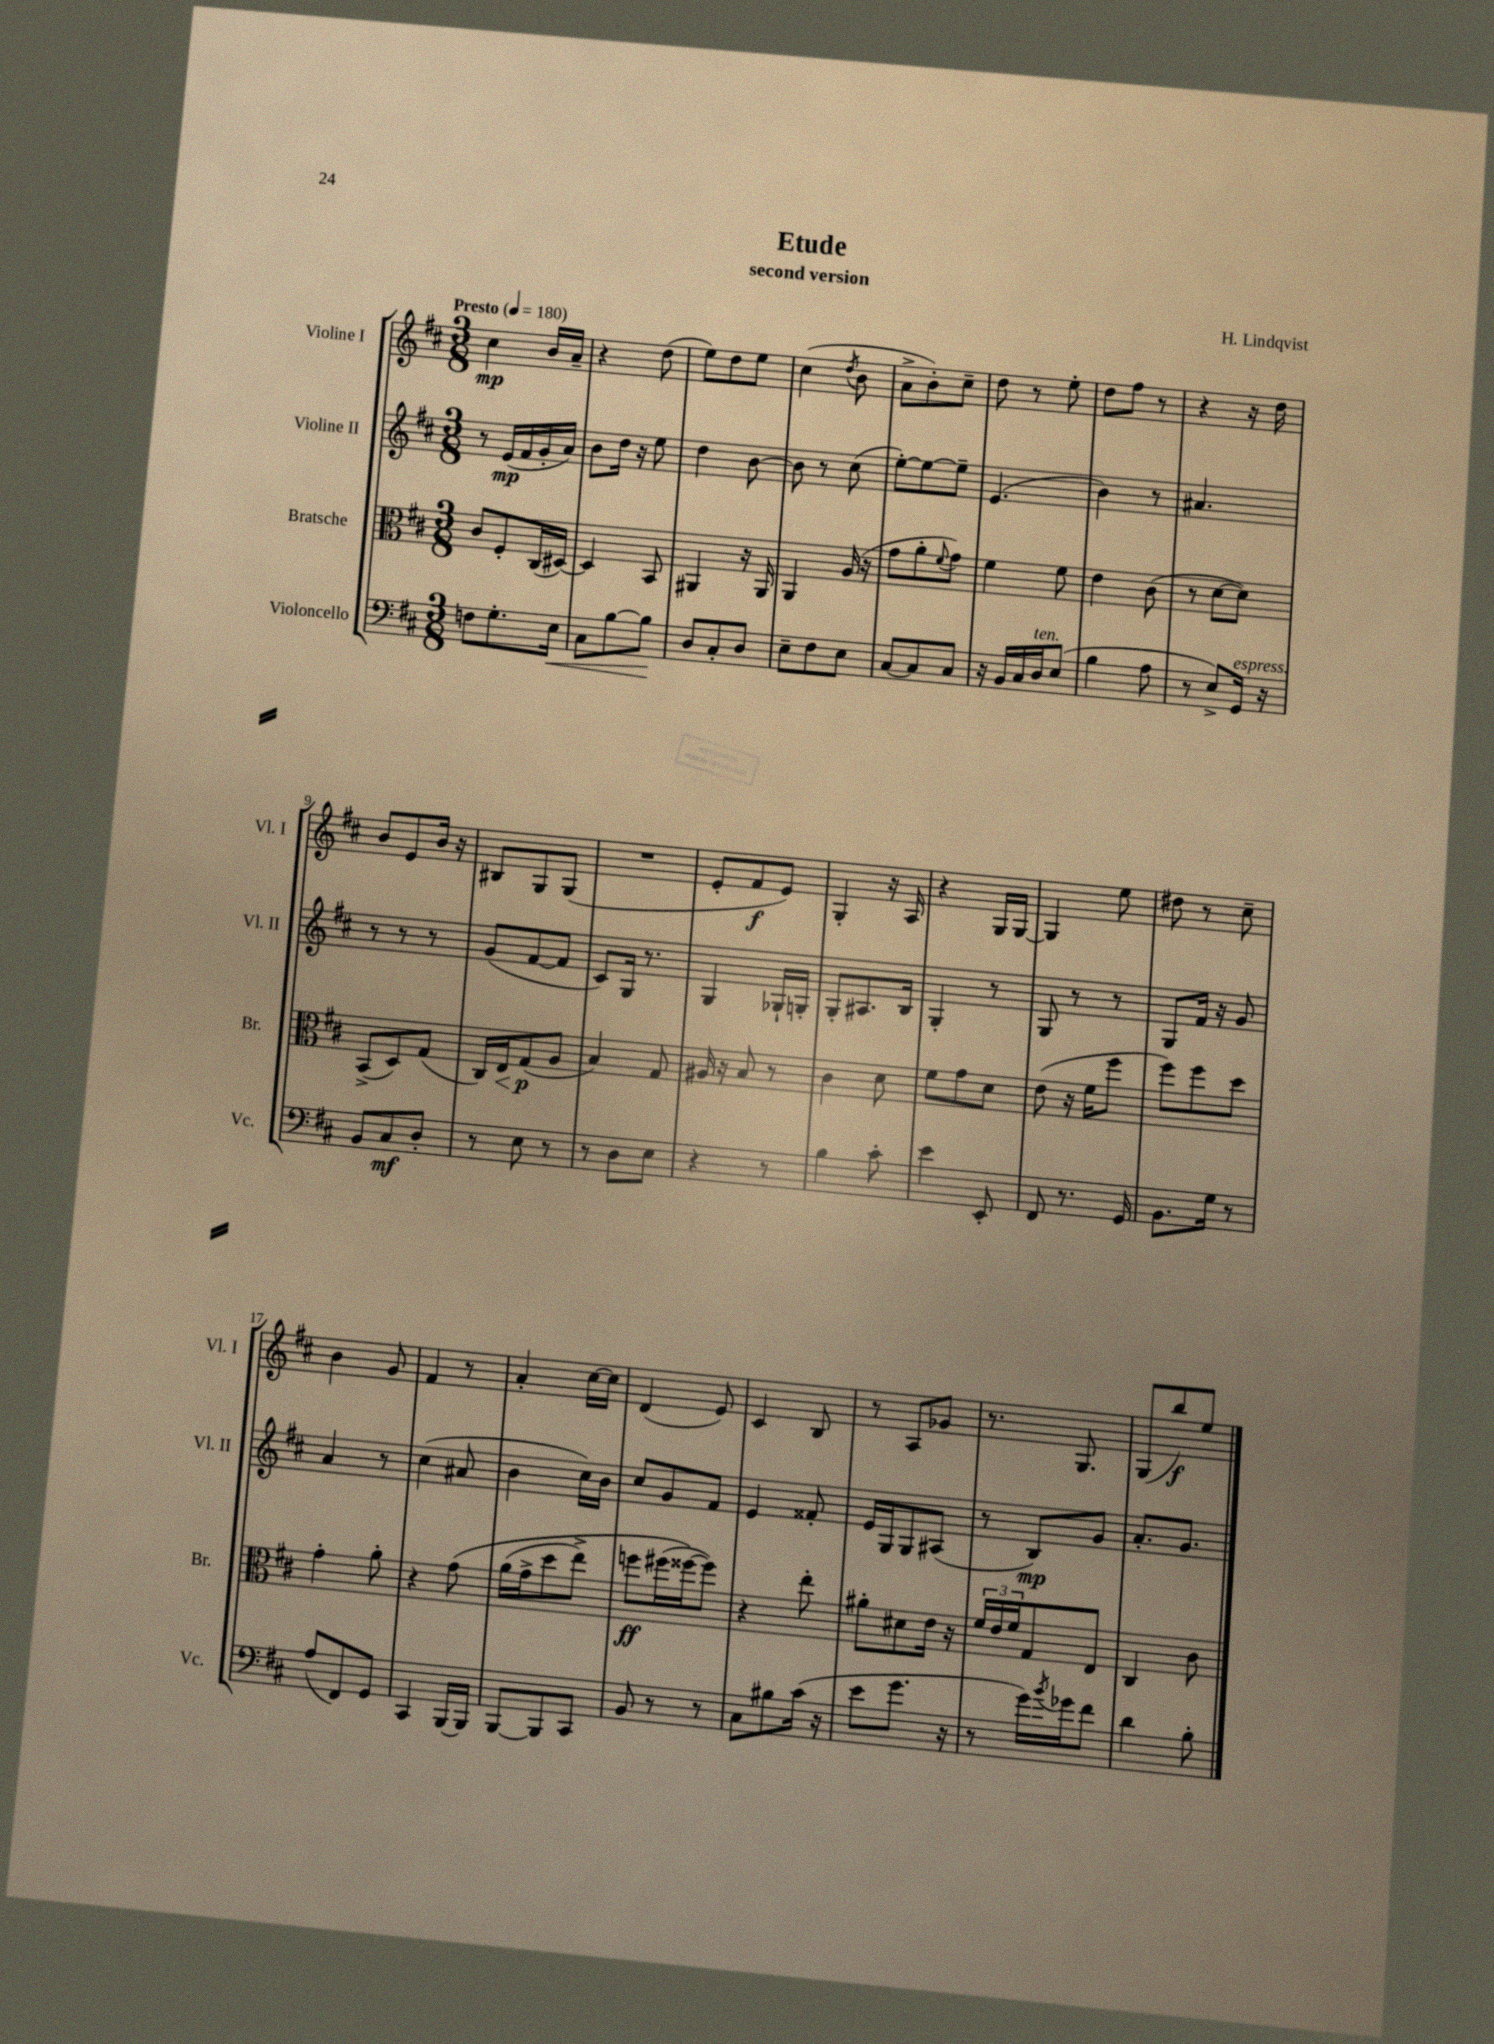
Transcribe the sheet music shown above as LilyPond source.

\header { title = "Etude" composer = "H. Lindqvist" subtitle = "second version" }
<<
\new StaffGroup <<
\new Staff = "s0" \with { instrumentName = "Violine I" shortInstrumentName = "Vl. I" } {
    \clef treble \key d \major \numericTimeSignature \time 3/8 \tempo "Presto" 4 = 180
    cis''4\mp b'16 a'16-- |
    r4 d''8( |
    e''8) d''8 e''8 |
    cis''4( \acciaccatura { d''8 } b'8 |
    a'8-> b'8-.) cis''8-- |
    d''8 r8 e''8-. |
    d''8 fis''8 r8 |
    r4 r16 d''16 |
    b'8 e'8 b'16 r16 |
    bis8 g8 g8( |
    R4. |
    e'8-. fis'8\f e'8) |
    g4-. r16 a16 |
    r4 g16 g16~ |
    g4 e''8 |
    dis''8 r8 cis''8-- |
    b'4 g'8 |
    fis'4 r8 |
    a'4-. cis''16~ cis''16 |
    d'4( e'8) |
    cis'4 b8 |
    r8 a8 ges'8 |
    r8. g8. |
    g8( b''8\f) e''8 \bar "|." |
}
\new Staff = "s1" \with { instrumentName = "Violine II" shortInstrumentName = "Vl. II" } {
    \clef treble \key d \major \numericTimeSignature \time 3/8
    r8 e'16\mp( fis'16 g'16-. a'16) |
    b'8 d''16 r16 e''8 |
    d''4 b'8~ |
    b'8 r8 cis''8( |
    e''8~-.) e''8~ e''8-- |
    e'4.( |
    b'4) r8 |
    ais'4. |
    r8 r8 r8 |
    g'8( fis'8~ fis'8 |
    cis'8) g16 r8. |
    g4 ges16-! g16-. |
    g8-. ais8. b16 |
    g4-. r8 |
    g8 r8 r8 |
    g8 fis'16 r16 g'8 |
    a'4 r8 |
    cis''4( ais'8 |
    b'4 cis''16) b'16 |
    cis''8 g'8 fis'8 |
    e'4 fisis'8-. |
    e'16 g16 g8 ais8( |
    r8 b8\mp) g'8 |
    a'8.-. g'8. \bar "|." |
}
\new Staff = "s2" \with { instrumentName = "Bratsche" shortInstrumentName = "Br." } {
    \clef alto \key d \major \numericTimeSignature \time 3/8
    cis'8 fis8-. cis16( dis16~) |
    dis4 b,8 |
    ais,4 r16 ais,16 |
    a,4 a16( r16 |
    g'8 a'8-. \appoggiatura { fis'8 } g'8) |
    fis'4 fis'8 |
    e'4 cis'8( |
    r8 d'8~ d'8) |
    b,8->( d8) g8( |
    cis16) e16\< g8\p\!( a8 |
    b4) g8 |
    ais16 r16 b8 r8 |
    cis'4 d'8 |
    fis'8 g'8 d'8 |
    e'8( r16 fis'16 fis''8 |
    fis''8) fis''8 d''8 |
    g'4-. a'8-. |
    r4 g'8\( |
    a'16( g'16-> d''8 e''8->) |
    f''8\ff fis''16( fisis''16~\) fisis''8) |
    r4 e''8-. |
    ais'8-. dis'8 e'16 r16 |
    \tuplet 3/2 { fis'16 e'16 fis'16 } g8 e8 |
    cis4 cis'8 \bar "|." |
}
\new Staff = "s3" \with { instrumentName = "Violoncello" shortInstrumentName = "Vc." } {
    \clef bass \key d \major \numericTimeSignature \time 3/8
    f8 g8.-. e16\< |
    cis8 b8~ b8\! |
    d8 cis8-. d8 |
    e8-- fis8 e8 |
    cis8~ cis8 cis8 |
    r16 b,16 cis16 d16^\markup { \italic "ten." } e8( |
    b4 a8 |
    r8 e8->) g,16^\markup { \italic "espress." } r16 |
    b,8 cis8\mf d8-. |
    r8 e8 r8 |
    r8 d8 e8 |
    r4 r8 |
    b4 cis'8-. |
    e'4 e,8-. |
    fis,8 r8. g,16 |
    b,8. g16 r8 |
    a8( fis,8) g,8 |
    cis,4 b,,16~ b,,16 |
    b,,8~ b,,8 cis,8 |
    b,8 r8 r8 |
    cis8 bis8 cis'16( r16 |
    e'8 g'8. r16 |
    r8 g'16) \acciaccatura { b'8 } ges'16 fis'8 |
    d'4 b8-. \bar "|." |
}
>>
>>
